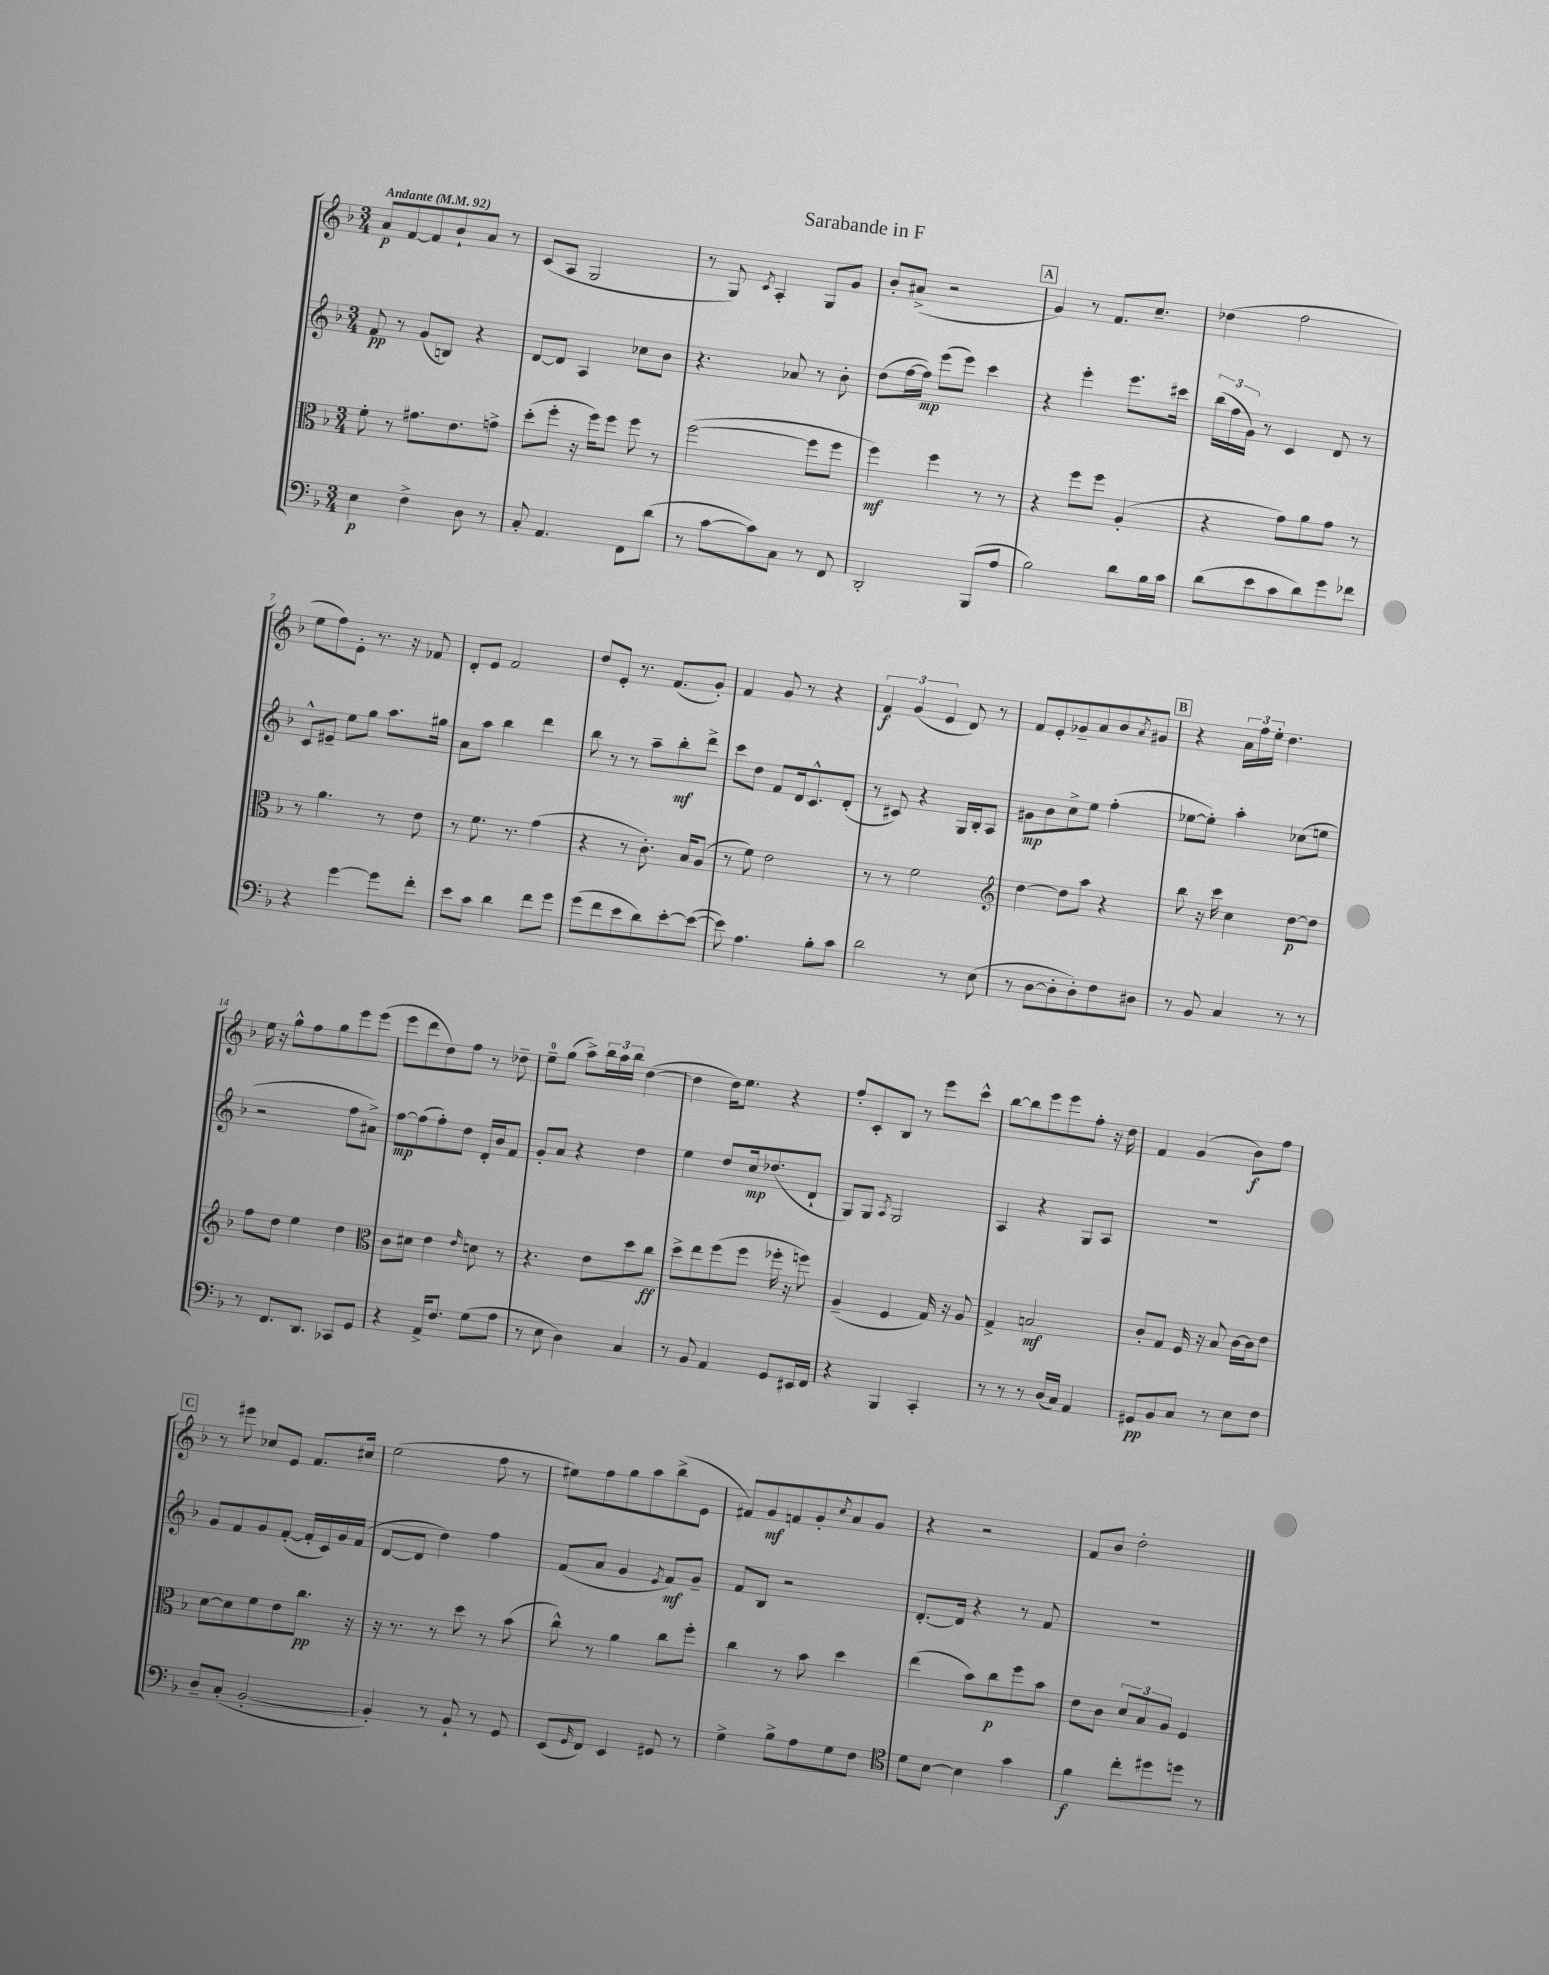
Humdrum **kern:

**kern	**kern	**kern	**kern
*staff4	*staff3	*staff2	*staff1
*clefF4	*clefC3	*clefG2	*clefG2
*k[b-]	*k[b-]	*k[b-]	*k[b-]
*M3/4	*M3/4	*M3/4	*M3/4
*MM92	*MM92	*MM92	*MM92
4E	8f'	8f	8a
.	8r	8r	[8f
4F^	8.g#	(8g	8f]
.	.	8B)	8b-`
.	8.e	.	.
8D	.	4r	8a
8r	8g^	.	8r
=	=	=	=
8C'	(8dd'	[8d	(8c
4.AA	8ff'	8d]	8A
.	16r	4A	2G
.	16ff)	.	.
.	8ff	.	.
8FF	8ff	8cc-	.
(8d	8r	8b-	.
=	=	=	=
8r	([2ff	4.r	8r
[8c	.	.	8G)
.	.	.	8qc
8c])	.	.	4A'
8C	.	8a-	.
8r	8ff]	8r	8G
8FF	8ff	8b-'	8g
=	=	=	=
2DD'	4ff)	(8dd	8b-'
.	.	[16ff	(8a#^
.	.	16ff])	.
.	4ff	(8eee	2r
.	.	8eee)	.
(8BBB-	8r	4ccc	.
8A	8r	.	.
=	=	=	=
2B-)	4r	4r	4g)
.	8ff	4eee'	8r
.	8ff	.	8.f
8d	(4A'	8.eee	.
.	.	.	8.cc~
16B-	.	.	.
16c	.	16ccc#	.
=	=	=	=
(8d	4r	(24bb-	(4dd-
.	.	24ff	.
.	.	24g)	.
8e	.	8r	.
8c	8g)	4c	2ff
8d)	8a	.	.
8g	8g	8d	.
8f-	8r	8r	.
=	=	=	=
4r	8r	8c^^	8ee
.	4.a	8e#~	8ff)
[4g	.	8ee	8e'
.	.	8gg	8.r
8g]	8r	8.aa	.
.	.	.	16r
8f'	8e	.	8f-
.	.	16gg#	.
=	=	=	=
8e	8r	8a	8d'
8c	8.f	8aa	8e
4d	.	4bb-	2f
.	8.r	.	.
8f	(4g	4ddd	.
8g	.	.	.
=	=	=	=
(8g	4r	8bb-	8dd
8f	.	8r	8e'
8e	8r	8r	8.r
8d)	8.c')	8aa~	.
.	.	.	(8.f
[8e'	.	8bb-'	.
.	16B-	.	.
(8e_	(8A	8ddd^	8g')
=	=	=	=
8e])	8r	8ccc	4f
4.A	8f)	8dd	.
.	2e	8f	8g
.	.	16d	8r
.	.	8.c^^	.
8B-'	.	.	4r
8c	.	(8d'	.
=	=	=	=
2d	8r	8r	6f
.	8r	8c#)	.
.	.	.	(6g
.	2f	4r	.
.	.	.	6e
8r	.	16G	8d)
.	.	16B-'	.
(8E	.	8A	8r
=	=	=	=
*	*clefG2	*	*
8r	[4dd	8g#	8f
[8D	.	8b-	8e'
8D']	8dd]	8cc^	8g-~
8D')	8aa	8ee	8a
8F	4r	(4ff'	8b-
.	.	.	8qa
8D#	.	.	8g#
=	=	=	=
8r	8bb-	[8ee-	4r
8BB-	16r	8ee-'])	.
.	16ccc	.	.
4C	4cc	4aa'	24a
.	.	.	24ff
.	.	.	24ee'
.	.	.	4.dd
8r	[8dd	(8cc-	.
8r	8dd]	8ee	.
=	=	=	=
8r	8ff	2r	16ee
.	.	.	16r
8.FF	8dd	.	8gg^^
.	4ee	.	8ff
8.DD	.	.	.
.	.	.	8gg
8CC-	4dd	8ff	8eee
8GG	.	8a#^)	(8eee
=	=	=	=
*	*clefC3	*	*
4r	8c	[8ff	8eee
.	8d#	(8ff]	8ddd
16AA^	4e	8ff')	8dd)
8.F	.	.	.
.	.	8dd	8ff
.	16qqe	.	.
(8G	8d	16d'	8r
.	.	16b-	.
8A	8r	8f	8dd-~
=	=	=	=
8r	4.r	8g'	8ee~
8E	.	8a	(8gg
4D)	.	4r	8aa^)
.	8e	.	24bb-
.	.	.	24aa
.	.	.	24bb-
4C	8dd	4dd	([4dd
.	8cc	.	.
=	=	=	=
8r	8dd^	4ee	4dd]
8BB-	8ee	.	.
4AA	(8ff	8dd	16dd)
.	.	.	8.ee
.	8ff	16cc	.
.	.	(8.dd-	.
8GG	16ff-'	.	4r
.	16r	.	.
16EE#	8ff)	8d`	.
16FF	.	.	.
=	=	=	=
4r	(4A~	8G)	8ff'
.	.	8G	8c'
.	.	8qA	.
4BBB-	4F	2G	8B-
.	.	.	8r
4CC'	16G)	.	8eee
.	16r	.	.
.	8A	.	8ccc^^
=	=	=	=
8r	4G^	4A	[8bb-
8r	.	.	8bb-]
8r	2B	4r	8eee
(16D	.	.	8eee
16C)	.	.	.
4AA	.	8G	8ff'
.	.	8A	16r
.	.	.	16dd
=	=	=	=
8GG#	8c'	2.r	4f
8BB-	8G	.	.
8C	16F	.	(4g
.	16r	.	.
8r	8B-	.	.
8E	[16c	.	8b-)
.	16c]	.	.
8F	8e	.	8ff
=	=	=	=
8D~	[8d	8g	8r
(8C'	8d]	8f	8eee#
[2BB-'	8f	8g	8cc-
.	8e	([8f'	8e
.	8.cc	16f']	8.f
.	.	16c)	.
.	.	16g	.
.	16r	(16f	16cc#
=	=	=	=
4BB-'])	16r	[8d	(2ee
.	8.r	.	.
.	.	8d]	.
8r	8r	4dd)	.
8BB-`	8dd	.	.
8r	8r	4ff	8ff
8GG	(8b-	.	8r
=	=	=	=
(8EE	8cc^^)	(8f	8ee#)
16qqGG	.	.	.
8FF)	8r	8a	8ff
4EE	4a	4g	8gg
.	.	.	8aa
.	.	8qe	.
8GG#	8cc	8f)	(8bb-^
8r	8ff'	8g~	8e
=	=	=	=
4G^	4cc	8f	8f#)
.	.	8B-	8g
8B-^	8r	2r	8f
8A	8b-	.	8g'
.	.	.	8qcc
8G	4dd	.	8a
8F	.	.	8g
=	=	=	=
*clefC4	*	*	*
8d	(4ee	[8.d'	4r
[8B-	.	.	.
.	.	16d]	.
4B-]	8b-)	4r	2r
.	8cc	.	.
4g	8ff	8r	.
.	8b-	8f	.
=	=	=	=
4f	8e	2.r	8f
.	8c	.	8b-
8cc'	12d	.	2dd'
.	12B-	.	.
8dd#	.	.	.
.	12A	.	.
8dd	4F	.	.
8r	.	.	.
==	==	==	==
*-	*-	*-	*-
